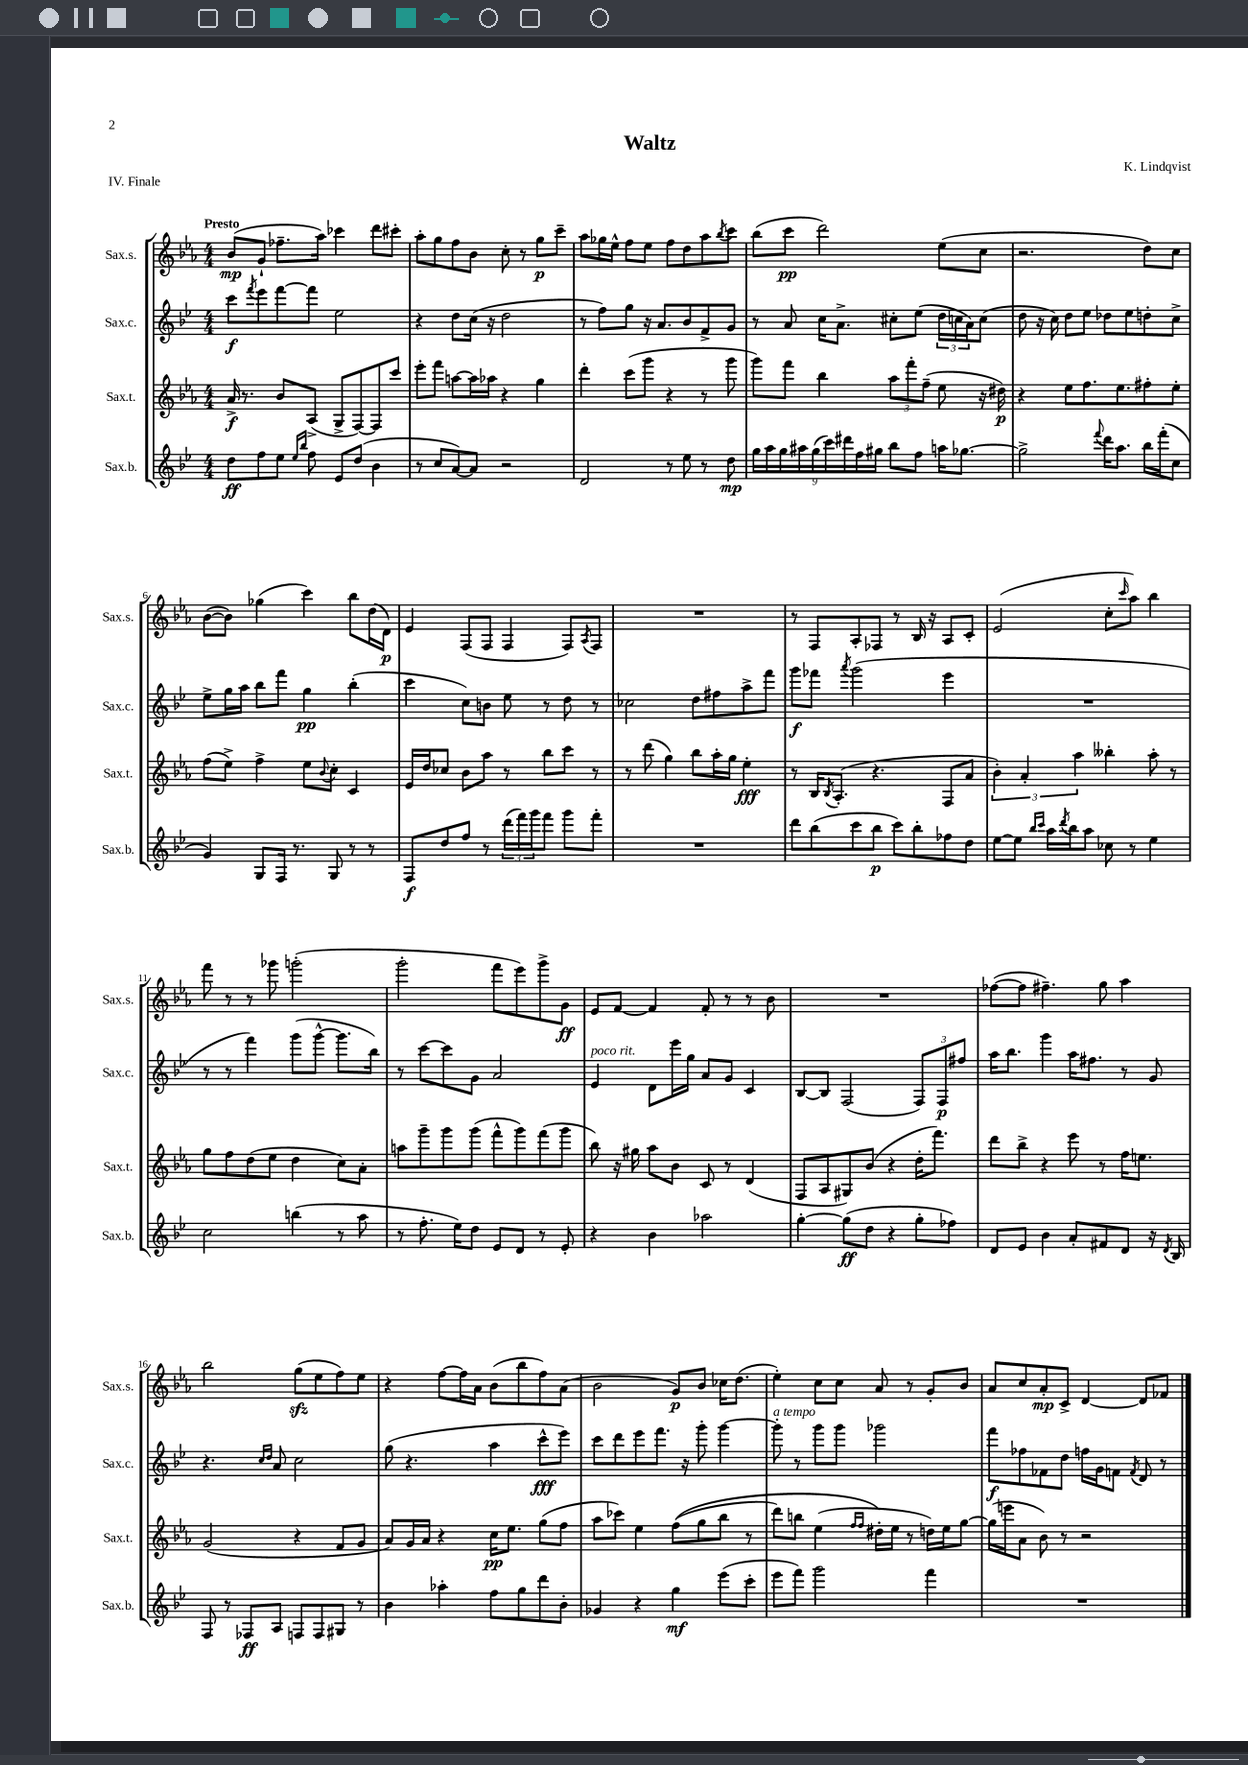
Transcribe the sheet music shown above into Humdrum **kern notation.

**kern	**dynam	**kern	**dynam	**kern	**dynam	**kern	**dynam
*part4	*part4	*part3	*part3	*part2	*part2	*part1	*part1
*staff4	*staff4	*staff3	*staff3	*staff2	*staff2	*staff1	*staff1
*I"Sax.b.	*	*I"Sax.t.	*	*I"Sax.c.	*	*I"Sax.s.	*
*I'Sax.b.	*	*I'Sax.t.	*	*I'Sax.c.	*	*I'Sax.s.	*
*clefG2	*	*clefG2	*	*clefG2	*	*clefG2	*
*k[b-e-]	*	*k[b-e-a-]	*	*k[b-e-]	*	*k[b-e-a-]	*
*M4/4	*	*M4/4	*	*M4/4	*	*M4/4	*
=1	=1	=1	=1	=1	=1	=1	=1
!	!	!	!	!	!	!LO:TX:a:B:t=Presto	!
8dd\L	ff	16a-^/	f	8ccc\L	f	(8b-/L	mp
.	.	8.r	.	.	.	.	.
.	.	.	.	8qfff/	.	.	.
8ff\	.	.	.	8eee-\	.	8g`/J	.
8ee-\J	.	8b-/L	.	[8fff\	.	8.ff-X~\L	.
16qqee-/LL	.	.	.	.	.	.	.
16qqbb-/JJ	.	.	.	.	.	.	.
8ff\	.	(8A-^/J	.	8fff\J]	.	.	.
.	.	.	.	.	.	16aa-\Jk)	.
8e-/L	.	8G^/L	.	2ee-\	.	4ccc-X\	.
(8dd/J	.	[8F/)	.	.	.	.	.
4b-\	.	8F/]	.	.	.	8ddd\L	.
.	.	8ccc/J	.	.	.	8ccc#X'\J	.
=2	=2	=2	=2	=2	=2	=2	=2
8r	.	8eee-'\L	.	4r	.	8aa-'\L	.
8cc/L	.	8fff\J	.	.	.	8gg\	.
[8a/)	.	[8aan\L	.	8dd\L	.	8ff\	.
8a/J]	.	16aa\L]	.	(16cc\Jk	.	8b-\J	.
.	.	16aa-X\JJ	.	16r	.	.	.
2r	.	4r	.	2dd\	.	8cc'\	.
.	.	.	.	.	.	8r	.
.	.	4gg\	.	.	.	8gg\L	p
.	.	.	.	.	.	8ccc~\J	.
=3	=3	=3	=3	=3	=3	=3	=3
2d/	.	4ddd'\	.	8r	.	8aa-\L	.
.	.	.	.	8ff\L)	.	16gg-X\L	.
.	.	.	.	.	.	16ee-^^\JJ	.
.	.	(8ccc\L	.	8gg\J	.	8ff\L	.
.	.	8ggg\J	.	16r	.	8ee-\J	.
.	.	.	.	8.a/L	.	.	.
8r	.	4r	.	.	.	8ff\L	.
8ee-\	.	.	.	8b-/	.	8dd\	.
8r	.	8r	.	8f^/	.	8aa-\	.
.	.	.	.	.	.	8qbb-/	.
8dd\	mp	8ggg\	.	8g/J	.	8ccc\J	.
=4	=4	=4	=4	=4	=4	=4	=4
18gg\LL	.	8ggg\L)	.	8r	.	(8bb-\L	.
18aa\	.	.	.	.	.	.	.
18gg\	.	.	.	.	.	.	.
.	.	8fff\J	.	8a/	.	8ccc\J	pp
18aa#X\	.	.	.	.	.	.	.
(18gg\	.	.	.	.	.	.	.
.	.	4bb-\	.	16cc\KL	.	2ddd\)	.
18ccc\)	.	.	.	.	.	.	.
.	.	.	.	8.a^\J	.	.	.
18ddd#X\	.	.	.	.	.	.	.
18ff\	.	.	.	.	.	.	.
18gg#X\JJ	.	.	.	.	.	.	.
8bb-\L	.	12aa-\L	.	8cc#X'\L	.	.	.
.	.	12fff'\	.	.	.	.	.
8ff\J	.	.	.	(8ee-\J	.	.	.
.	.	(12ff~\J	.	.	.	.	.
16aan\KL	.	8ee-\	.	24dd\LL	.	(8ee-\L	.
.	.	.	.	24ccn\	.	.	.
[8.gg-X\J	.	.	.	.	.	.	.
.	.	.	.	24a\J)	.	.	.
.	.	16r	.	(8cc\J	.	8cc\J	.
.	.	16dd#X\)	p	.	.	.	.
=5	=5	=5	=5	=5	=5	=5	=5
2gg-^\]	.	4r	.	8dd\	.	2.r	.
.	.	.	.	16r	.	.	.
.	.	.	.	16cc\)	.	.	.
.	.	8ee-\L	.	8dd\L	.	.	.
.	.	8.ff\	.	8ee-\J	.	.	.
8qqfff/	.	.	.	.	.	.	.
16ddd\KL	.	.	.	8dd-X\L	.	.	.
8.aa\J	.	8.ee-\	.	.	.	.	.
.	.	.	.	8ee-\	.	.	.
16bb-\LL	.	8ff#X'\	.	8ddn'\	.	8dd\L)	.
(16fff'\J	.	.	.	.	.	.	.
8cc\J	.	8ee-'\J	.	8cc^\J	.	8cc\J	.
!!LO:LB:g=z
=6	=6	=6	=6	=6	=6	=6	=6
4g/)	.	(8ff\L	.	8ee-^\L	.	([8b-\L	.
.	.	8ee-^\J)	.	16gg\L	.	8b-\J])	.
.	.	.	.	16aa\JJ	.	.	.
8G/L	.	4ff^\	.	8bb-\L	.	(4gg-X\	.
16F/Jk	.	.	.	8fff\J	.	.	.
8.r	.	.	.	.	.	.	.
.	.	8ee-\L	.	4gg\	pp	4ccc\)	.
.	.	8qqb-/	.	.	.	.	.
8G/	.	8cc'\J	.	.	.	.	.
8r	.	4c/	.	(4bb-'\	.	8bb-\L	.
8r	.	.	.	.	.	(16dd\L	.
.	.	.	.	.	.	16d\JJ)	p
=7	=7	=7	=7	=7	=7	=7	=7
8F/L	f	16e-/LL	.	4ccc\	.	4e-/	.
.	.	16dd/J	.	.	.	.	.
8dd/	.	8cc-X/J	.	.	.	.	.
8ff/J	.	8b-\L	.	8cc\L)	.	(8F/L	.
8r	.	8aa-\J	.	8bn\J	.	8F/J	.
(24ddd\LL	.	8r	.	8ee-\	.	4F/	.
24fff\)	.	.	.	.	.	.	.
24ggg\J	.	.	.	.	.	.	.
8fff\J	.	8bb-\L	.	8r	.	.	.
8ggg\L	.	8ccc\J	.	8dd\	.	8F/L)	.
.	.	.	.	.	.	8qA-/	.
8fff'\J	.	8r	.	8r	.	8F/J	.
=8	=8	=8	=8	=8	=8	=8	=8
1r	.	8r	.	2cc-X\	.	1r	.
.	.	(8ddd\	.	.	.	.	.
.	.	4gg\)	.	.	.	.	.
.	.	8bb-\L	.	8dd\L	.	.	.
.	.	16aa-'\L	.	8ff#X\	.	.	.
.	.	16gg\JJ	.	.	.	.	.
.	.	4ee-'\	fff	8aa^\	.	.	.
.	.	.	.	8fff\J	.	.	.
=9	=9	=9	=9	=9	=9	=9	=9
8ddd\L	.	8r	.	8ggg\L	f	8r	.
(8bb-\	.	16B-/KL	.	8fff-X\J	.	8F/L	.
.	.	8qB-/	.	.	.	.	.
.	.	(8.A-'/J	.	.	.	.	.
.	.	.	.	8qaaa/	.	.	.
8ccc\	.	.	.	(2ggg\	.	8A-'/	.
8bb-\J	p	4.r	.	.	.	8F-X/J	.
8ccc\L)	.	.	.	.	.	8r	.
8bb-'\	.	.	.	.	.	16B-/	.
.	.	.	.	.	.	16r	.
8ff-X\	.	8F/L	.	4eee-\	.	8A-/L	.
8dd\J	.	8a-/J	.	.	.	8c'/J	.
=10	=10	=10	=10	=10	=10	=10	=10
[8ee-\L	.	6b-'\)	.	1r	.	(2e-/	.
8ee-\J]	.	.	.	.	.	.	.
.	.	6a-'/	.	.	.	.	.
16qqbb-/LL	.	.	.	.	.	.	.
16qqccc/JJ	.	.	.	.	.	.	.
16aa\LL	.	.	.	.	.	.	.
8qddd/	.	.	.	.	.	.	.
16bb-\J	.	.	.	.	.	.	.
.	.	6aa-\	.	.	.	.	.
8aa\J	.	.	.	.	.	.	.
8cc-X\	.	4bb--X'\	.	.	.	8cc'\L	.
.	.	.	.	.	.	16qqccc/	.
8r	.	.	.	.	.	8aa-\J)	.
4ee-\	.	8aa-'\	.	.	.	4bb-\	.
.	.	8r	.	.	.	.	.
!!LO:LB:g=z
=11	=11	=11	=11	=11	=11	=11	=11
2cc\	.	8gg\L	.	8r	.	8fff\	.
.	.	8ff\	.	8r	.	8r	.
.	.	(8dd\	.	4fff\)	.	8r	.
.	.	8ee-\J	.	.	.	8ggg-X\	.
(4bbn\	.	4dd\	.	(8ggg\L	.	(2gggn'\	.
.	.	.	.	[8ggg^^\J	.	.	.
8r	.	8cc\L)	.	8.ggg\L]	.	.	.
8aa\	.	8a-'\J	.	.	.	.	.
.	.	.	.	16bb-\Jk)	.	.	.
=12	=12	=12	=12	=12	=12	=12	=12
8r	.	8aan\L	.	8r	.	2ggg'\	.
8.ff'\	.	8ggg~\	.	[8ccc\L	.	.	.
.	.	8ggg\	.	8ccc\]	.	.	.
16ee-\KL)	.	.	.	.	.	.	.
8dd\J	.	(8ggg\J	.	8g\J	.	.	.
8e-/L	.	8fff^^\L	.	2a/	.	8fff\L	.
8d/J	.	8ggg\)	.	.	.	8eee-\)	.
8r	.	(8fff\	.	.	.	8ggg^\	.
8e-'/	.	8ggg\J	.	.	.	8g\J	ff
=13	=13	=13	=13	=13	=13	=13	=13
!	!	!	!	!LO:TX:a:i:t=poco rit.	!	!	!
4r	.	8bb-\)	.	4e-/	.	8e-/L	.
.	.	16r	.	.	.	[8f/J	.
.	.	16gg#X\	.	.	.	.	.
4b-\	.	8aa-\L	.	8d\L	.	4f/]	.
.	.	8b-\J	.	16eee-\L	.	.	.
.	.	.	.	16gg\JJ	.	.	.
2aa-X\	.	8c/	.	8a/L	.	8f'/	.
.	.	8r	.	8g/J	.	8r	.
.	.	(4d/	.	4c/	.	8r	.
.	.	.	.	.	.	8b-\	.
=14	=14	=14	=14	=14	=14	=14	=14
[4gg'\	.	8F/L	.	[8B-/L	.	1r	.
.	.	8A-/	.	8B-/J]	.	.	.
(8gg\L]	ff	8G#X/)	.	(2F/	.	.	.
8dd\J	.	(8b-/J	.	.	.	.	.
4r	.	4r	.	.	.	.	.
8gg'\L	.	16dd'\KL	.	12F/L)	.	.	.
.	.	8.fff\J)	.	.	.	.	.
.	.	.	.	12F/	p	.	.
8ff-X\J)	.	.	.	.	.	.	.
.	.	.	.	12ff#X/J	.	.	.
=15	=15	=15	=15	=15	=15	=15	=15
8d/L	.	8ddd\L	.	16aa\KL	.	([8ff-X\L	.
.	.	.	.	8.bb-\J	.	.	.
8e-/J	.	8bb-^\J	.	.	.	8ff-\J]	.
4b-\	.	4r	.	4ggg\	.	4.ff#X~\)	.
8a'/L	.	8eee-\	.	16aa\KL	.	.	.
.	.	.	.	8.ff#X\J	.	.	.
8f#X/	.	8r	.	.	.	8gg\	.
8d/J	.	16ff\KL	.	8r	.	4aa-\	.
.	.	8.een\J	.	.	.	.	.
16r	.	.	.	8g/	.	.	.
8qd/	.	.	.	.	.	.	.
16B-/	.	.	.	.	.	.	.
!!LO:LB:g=z
=16	=16	=16	=16	=16	=16	=16	=16
8F/	.	(2g/	.	4.r	.	2bb-\	.
8r	.	.	.	.	.	.	.
8F-X/L	ff	.	.	.	.	.	.
.	.	.	.	16qqcc/LL	.	.	.
.	.	.	.	16qqdd/JJ	.	.	.
8A/J	.	.	.	8a/	.	.	.
8Fn/L	.	4r	.	2cc\	.	(8ggzz\L	.
8F/	.	.	.	.	.	8ee-\	.
8G#X/J	.	8f/L	.	.	.	8ff\)	.
8r	.	8g/J	.	.	.	8ee-\J	.
=17	=17	=17	=17	=17	=17	=17	=17
4b-\	.	8a-/L)	.	(8gg\	.	4r	.
.	.	16g/L	.	4.r	.	.	.
.	.	16a-/JJ	.	.	.	.	.
4aa-X'\	.	4r	.	.	.	[8ff\L	.
.	.	.	.	.	.	16ff\L]	.
.	.	.	.	.	.	16a-\JJ	.
8ff\L	.	16cc\KL	pp	4aa\	.	(8b-\L	.
.	.	8.ee-\J	.	.	.	.	.
8gg\	.	.	.	.	.	8bb-\	.
8ddd\	.	(8gg\L	.	8ccc^^\L	fff	8ff\)	.
8b-'\J	.	8ff\J	.	8eee-\J)	.	(8a-\J	.
=18	=18	=18	=18	=18	=18	=18	=18
4g-X/	.	8aa-\L	.	8ccc\L	.	2b-\	.
.	.	8ccc-X\J)	.	8ddd\	.	.	.
4r	.	4ee-\	.	8eee-\	.	.	.
.	.	.	.	8.fff\J	.	.	.
4gg\	mf	((8ff\L	.	.	.	8g/L)	p
.	.	.	.	16r	.	.	.
.	.	8gg\	.	8ggg'\	.	8b-/J	.
(8eee-\L	.	8bb-\J	.	[4ggg\	.	16cc-X\KL	.
.	.	.	.	.	.	(8.dd\J	.
8ccc'\J	.	8r	.	.	.	.	.
=19	=19	=19	=19	=19	=19	=19	=19
!	!	!	!	!LO:TX:a:i:t=a tempo	!	!	!
8eee-\L	.	8ddd\L)	.	8ggg'\]	.	4ee-'\)	.
8fff\J)	.	8bbn\J	.	8r	.	.	.
2ggg\	.	(4ee-\	.	8ggg\L	.	8cc\L	.
.	.	.	.	8ggg\J	.	8cc\J	.
.	.	16qqff/LL	.	.	.	.	.
.	.	16qqff/JJ	.	.	.	.	.
.	.	16dd#X'\LL)	.	2ggg-X\	.	8a-/	.
.	.	16ee-\JJ	.	.	.	.	.
.	.	8r	.	.	.	8r	.
4fff\	.	16ddn\LL)	.	.	.	8g'/L	.
.	.	16ee-\J	.	.	.	.	.
.	.	[8gg\J	.	.	.	8b-/J	.
=20	=20	=20	=20	=20	=20	=20	=20
1r	.	(16gg\LL]	.	8fff\L	f	8a-/L	.
.	.	16eeen\J	.	.	.	.	.
.	.	8a-\J	.	8ff-X\	.	8cc/	.
.	.	8b-\)	.	8f-X\	.	8a-'/	mp
.	.	8r	.	8dd\J	.	8c^/J	.
.	.	2r	.	16ffn\LL	.	[4d/	.
.	.	.	.	16g\J	.	.	.
.	.	.	.	8fn\J	.	.	.
.	.	.	.	8qf/	.	.	.
.	.	.	.	8d/	.	8d/L]	.
.	.	.	.	8r	.	8f-X/J	.
==	==	==	==	==	==	==	==
*-	*-	*-	*-	*-	*-	*-	*-
